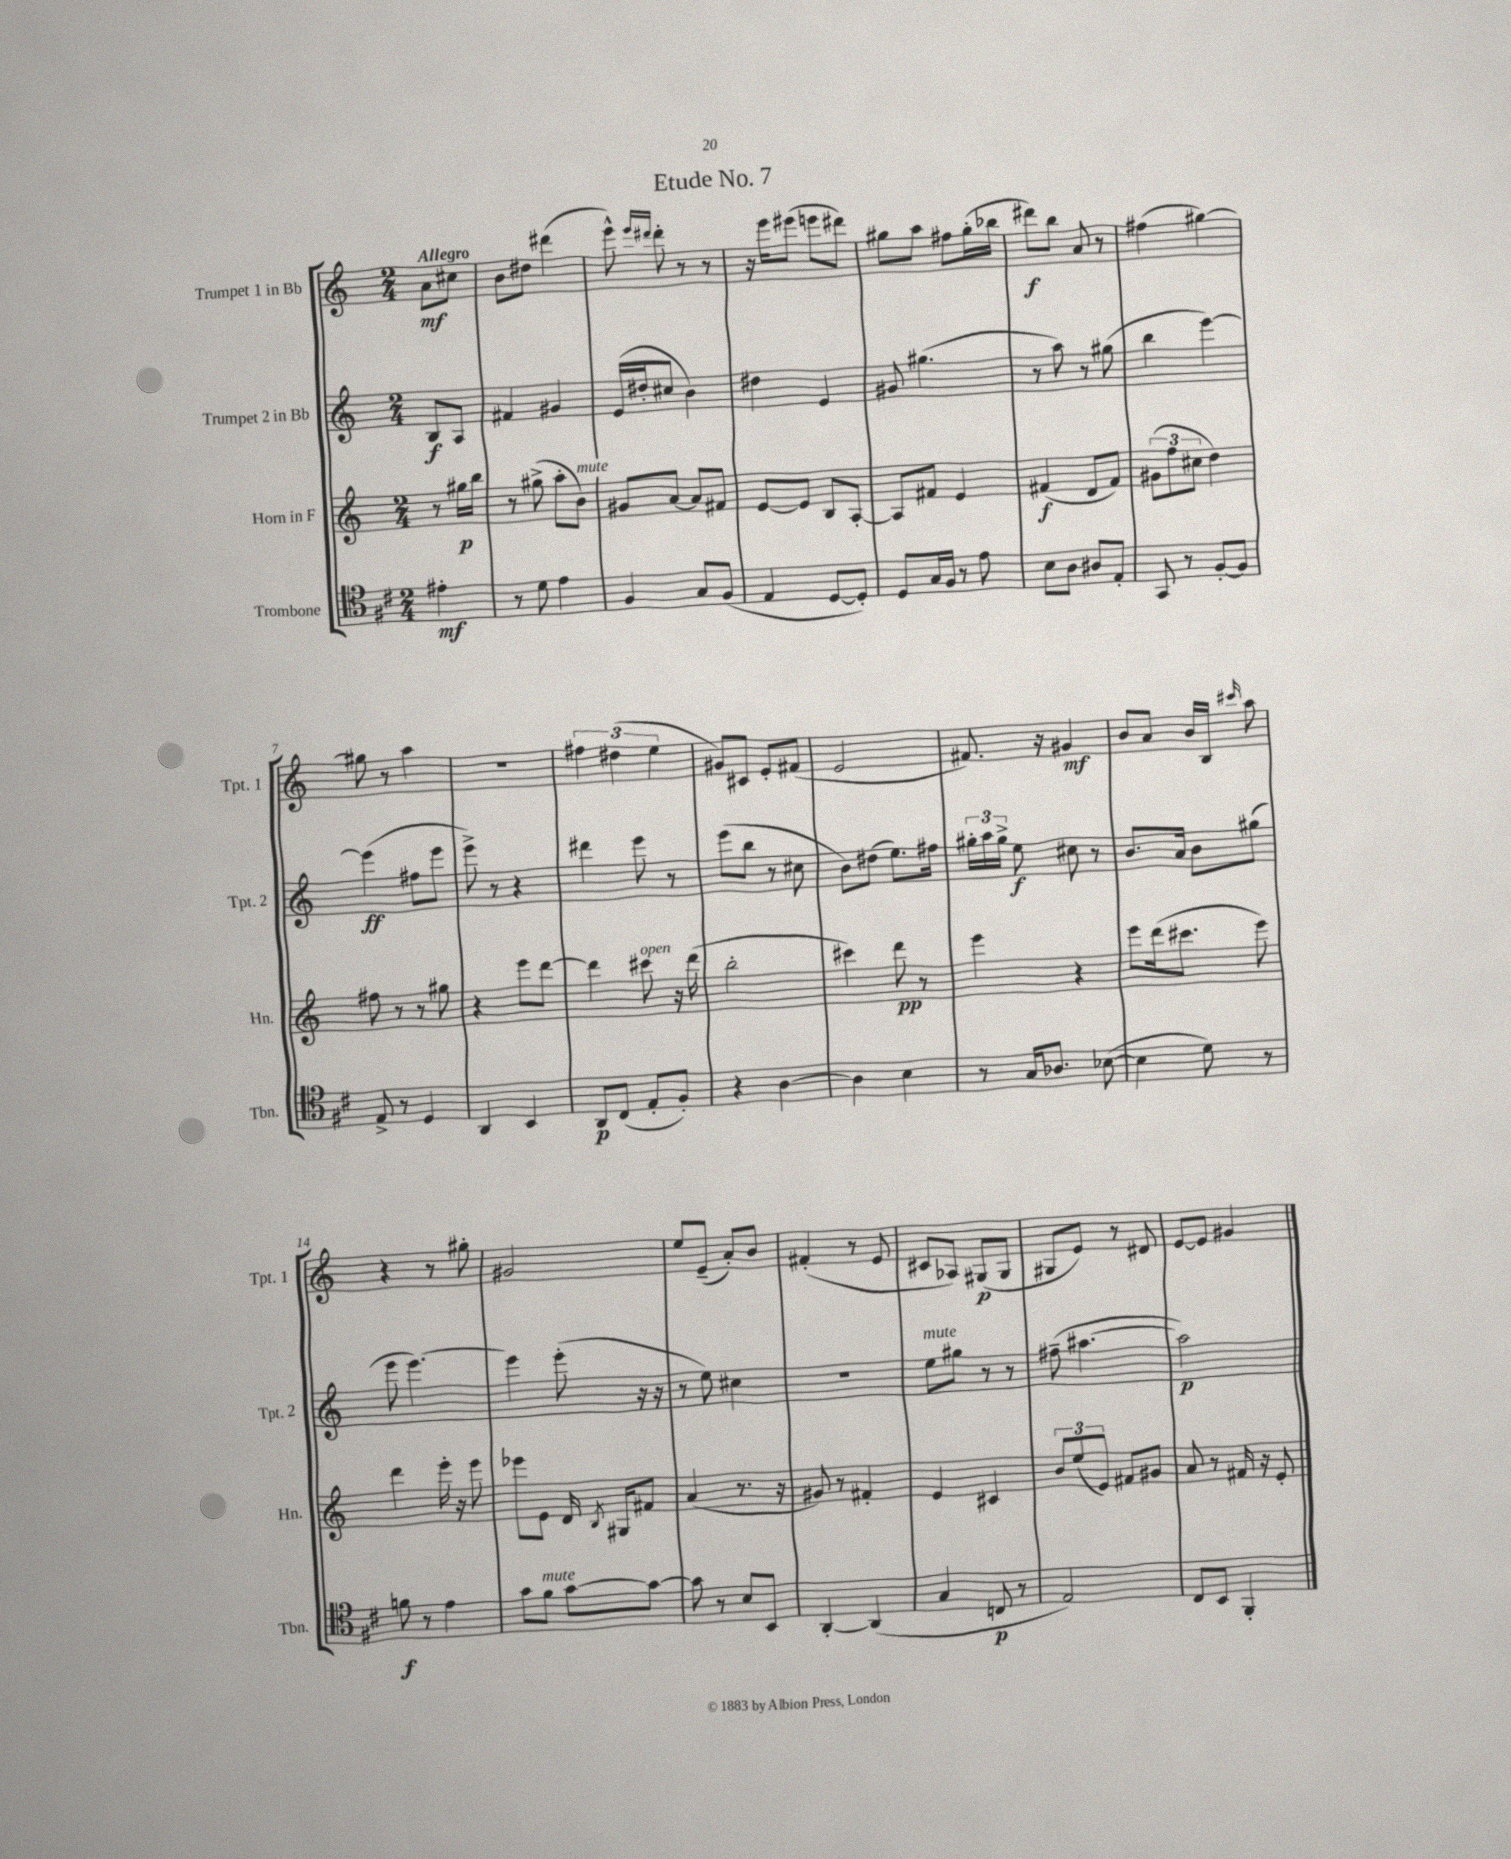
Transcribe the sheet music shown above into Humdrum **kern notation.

**kern	**dynam	**kern	**dynam	**kern	**dynam	**kern	**dynam
*part4	*part4	*part3	*part3	*part2	*part2	*part1	*part1
*staff4	*staff4	*staff3	*staff3	*staff2	*staff2	*staff1	*staff1
*I"Trombone	*	*I"Horn in F	*	*I"Trumpet 2 in Bb	*	*I"Trumpet 1 in Bb	*
*I'Tbn.	*	*I'Hn.	*	*I'Tpt. 2	*	*I'Tpt. 1	*
*clefC4	*	*clefG2	*	*clefG2	*	*clefG2	*
*k[f#c#]	*	*k[]	*	*k[]	*	*k[]	*
*M2/4	*	*M2/4	*	*M2/4	*	*M2/4	*
=	=	=	=	=	=	=	=
!	!	!	!	!	!	!LO:TX:a:B:t=Allegro	!
4e#X'\	mf	8r	.	8B/L	f	8a\L	mf
.	.	16gg#X\LL	p	8A/J	.	8cc#X\J	.
.	.	16bb\JJ	.	.	.	.	.
=1	=1	=1	=1	=1	=1	=1	=1
8r	.	8r	.	4f#X/	.	8b\L	.
8d\	.	(8gg#X^\	.	.	.	8dd#X\J	.
4e\	.	8aa'\L	.	4g#X/	.	(4ddd#X\	.
!	!	!LO:TX:a:i:t=mute	!	!	!	!	!
.	.	8b\J)	.	.	.	.	.
=2	=2	=2	=2	=2	=2	=2	=2
4F#/	.	8g#X/L	.	(16e/LL	.	8eee^^\)	.
.	.	.	.	16dd#X'/J	.	.	.
.	.	.	.	.	.	16qqeee/LL	.
.	.	.	.	.	.	16qqddd#X/JJ	.
.	.	[8a/J	.	8cc#X/J	.	8ddd#'\	.
8G/L	.	8a/L]	.	4b\)	.	8r	.
(8F#/J	.	8f#X/J	.	.	.	8r	.
=3	=3	=3	=3	=3	=3	=3	=3
4E/	.	[8e/L	.	4dd#X\	.	16r	.
.	.	.	.	.	.	16eee\KL	.
.	.	8e/J]	.	.	.	(8eee#X\J	.
[8D/L	.	8B/L	.	4e/	.	8eeen\L	.
8D'/J])	.	[8A'/J	.	.	.	8ddd#X\J)	.
=4	=4	=4	=4	=4	=4	=4	=4
8D/L	.	8A/L]	.	8g#X/	.	8gg#X\L	.
16G/L	.	8f#X/J	.	(4.gg#X\	.	8aa\J	.
16F#/JJ	.	.	.	.	.	.	.
8r	.	4e/	.	.	.	8ff#X\L	.
8e\	.	.	.	.	.	(16gg#'\L	.
.	.	.	.	.	.	16bb-X\JJ	.
=5	=5	=5	=5	=5	=5	=5	=5
8B\L	.	(4f#X/	f	8r	.	8ddd#X\L)	f
8A\J	.	.	.	8aa\)	.	8bb\J	.
8A#X/L	.	8d/L	.	8r	.	8a/	.
8E'/J	.	8f#/J)	.	(8gg#X\	.	8r	.
=6	=6	=6	=6	=6	=6	=6	=6
8GG/	.	(12g#X\L	.	4bb\	.	(4ff#X\	.
.	.	12ff\	.	.	.	.	.
8r	.	.	.	.	.	.	.
.	.	12cc#X\J	.	.	.	.	.
[8F#'/L	.	4dd\)	.	[4eee\)	.	[4gg#X\)	.
8F#/J]	.	.	.	.	.	.	.
!!LO:LB:g=z
=7	=7	=7	=7	=7	=7	=7	=7
8E^/	.	8ff#X\	.	(4eee\]	ff	8gg#X\]	.
8r	.	8r	.	.	.	8r	.
4D/	.	8r	.	8ff#X\L	.	4aa\	.
.	.	8gg#X\	.	8eee\J	.	.	.
=8	=8	=8	=8	=8	=8	=8	=8
4AA/	.	4r	.	8eee^\)	.	2r	.
.	.	.	.	8r	.	.	.
4BB/	.	8eee\L	.	4r	.	.	.
.	.	[8ddd\J	.	.	.	.	.
=9	=9	=9	=9	=9	=9	=9	=9
8AA/L	p	4ddd\]	.	4ddd#X\	.	6ff#X\	.
(8C#/J	.	.	.	.	.	.	.
.	.	.	.	.	.	(6dd#X\	.
!	!	!LO:TX:a:i:t=open	!	!	!	!	!
8E'/L	.	8ccc#X\	.	8eee\	.	.	.
.	.	.	.	.	.	6ee\	.
8F#'/J)	.	16r	.	8r	.	.	.
.	.	(16ddd\	.	.	.	.	.
=10	=10	=10	=10	=10	=10	=10	=10
4r	.	2bb'\	.	(8eee\L	.	8g#X/L)	.
.	.	.	.	8bb\J	.	8c#X/J	.
[4A\	.	.	.	8r	.	8e'/L	.
.	.	.	.	8cc#X\	.	(8f#X/J	.
=11	=11	=11	=11	=11	=11	=11	=11
4A\]	.	4ccc#X\)	.	8b\L)	.	2e/	.
.	.	.	.	(8dd#X\J	.	.	.
4B\	.	8ddd\	pp	8.ee\L)	.	.	.
.	.	8r	.	.	.	.	.
.	.	.	.	16ff#X\Jk	.	.	.
=12	=12	=12	=12	=12	=12	=12	=12
8r	.	4eee\	.	24gg#X'\LL	.	8.f#X/)	.
.	.	.	.	24aa\	.	.	.
.	.	.	.	24gg#^\JJ	.	.	.
16G/KL	.	.	.	8ee\	f	.	.
8.A-X/J	.	.	.	.	.	16r	.
.	.	4r	.	8cc#X\	.	4g#X/	mf
([8B-X\	.	.	.	8r	.	.	.
=13	=13	=13	=13	=13	=13	=13	=13
4B-\]	.	8eee\L	.	8.b/L	.	8b/L	.
.	.	(16ddd\k	.	.	.	8a/J	.
.	.	8.ccc#X\J	.	16a/Jk	.	.	.
8d\)	.	.	.	8b\L	.	16b/LL	.
.	.	.	.	.	.	16B/JJ	.
.	.	.	.	.	.	16qqccc#X/	.
8r	.	8eee\)	.	(8gg#X\J	.	8aa\	.
!!LO:LB:g=z
=14	=14	=14	=14	=14	=14	=14	=14
8fn\	f	4ddd\	.	8eee\	.	4r	.
8r	.	.	.	[4.eee\)	.	.	.
4e\	.	16eee'\	.	.	.	8r	.
.	.	16r	.	.	.	.	.
.	.	8eee\	.	.	.	8gg#X'\	.
=15	=15	=15	=15	=15	=15	=15	=15
8g\L	.	8eee-X\L	.	4eee\]	.	2g#X/	.
!LO:TX:a:i:t=mute	!	!	!	!	!	!	!
8f#\J	.	8e\J	.	.	.	.	.
[8g\L	.	16d/	.	(8eee'\	.	.	.
.	.	8qB/	.	.	.	.	.
.	.	16G#X/KL	.	.	.	.	.
8g\J_	.	8f#X/J	.	16r	.	.	.
.	.	.	.	16r	.	.	.
=16	=16	=16	=16	=16	=16	=16	=16
8g\]	.	(4a/	.	8r	.	8ee/L	.
8r	.	.	.	8ee\)	.	(8e~/J	.
8B/L	.	8.r	.	4cc#X\	.	8a'/L)	.
8BB/J	.	.	.	.	.	8b/J	.
.	.	16r	.	.	.	.	.
=17	=17	=17	=17	=17	=17	=17	=17
[4AA'/	.	8g#X/)	.	2r	.	(4f#X'/	.
.	.	8r	.	.	.	.	.
(4AA/]	.	4f#X'/	.	.	.	8r	.
.	.	.	.	.	.	8e/	.
=18	=18	=18	=18	=18	=18	=18	=18
!	!	!	!	!LO:TX:a:i:t=mute	!	!	!
4G/	.	4e/	.	8ee\L	.	8c#X/L	.
.	.	.	.	8gg#X\J	.	8A-X/J)	.
8Cn/	p	4c#X/	.	8r	.	(8G#X/L	p
8r	.	.	.	8r	.	8G#/J	.
=19	=19	=19	=19	=19	=19	=19	=19
2E/)	.	12b/L	.	(8ff#X~\	.	8G#X/L	.
.	.	(12ee/	.	.	.	.	.
.	.	.	.	[4.aa#X\	.	8e/J)	.
.	.	12e/J)	.	.	.	.	.
.	.	8f#X/L	.	.	.	8r	.
.	.	8g#X/J	.	.	.	8d#X/	.
=20	=20	=20	=20	=20	=20	=20	=20
8C#/L	.	8a/	.	2aa#\])	p	[8e/L	.
8BB/J	.	8r	.	.	.	8e/J]	.
4FF#'/	.	16f#X/	.	.	.	4g#X/	.
.	.	16r	.	.	.	.	.
.	.	8e'/	.	.	.	.	.
==	==	==	==	==	==	==	==
*-	*-	*-	*-	*-	*-	*-	*-
